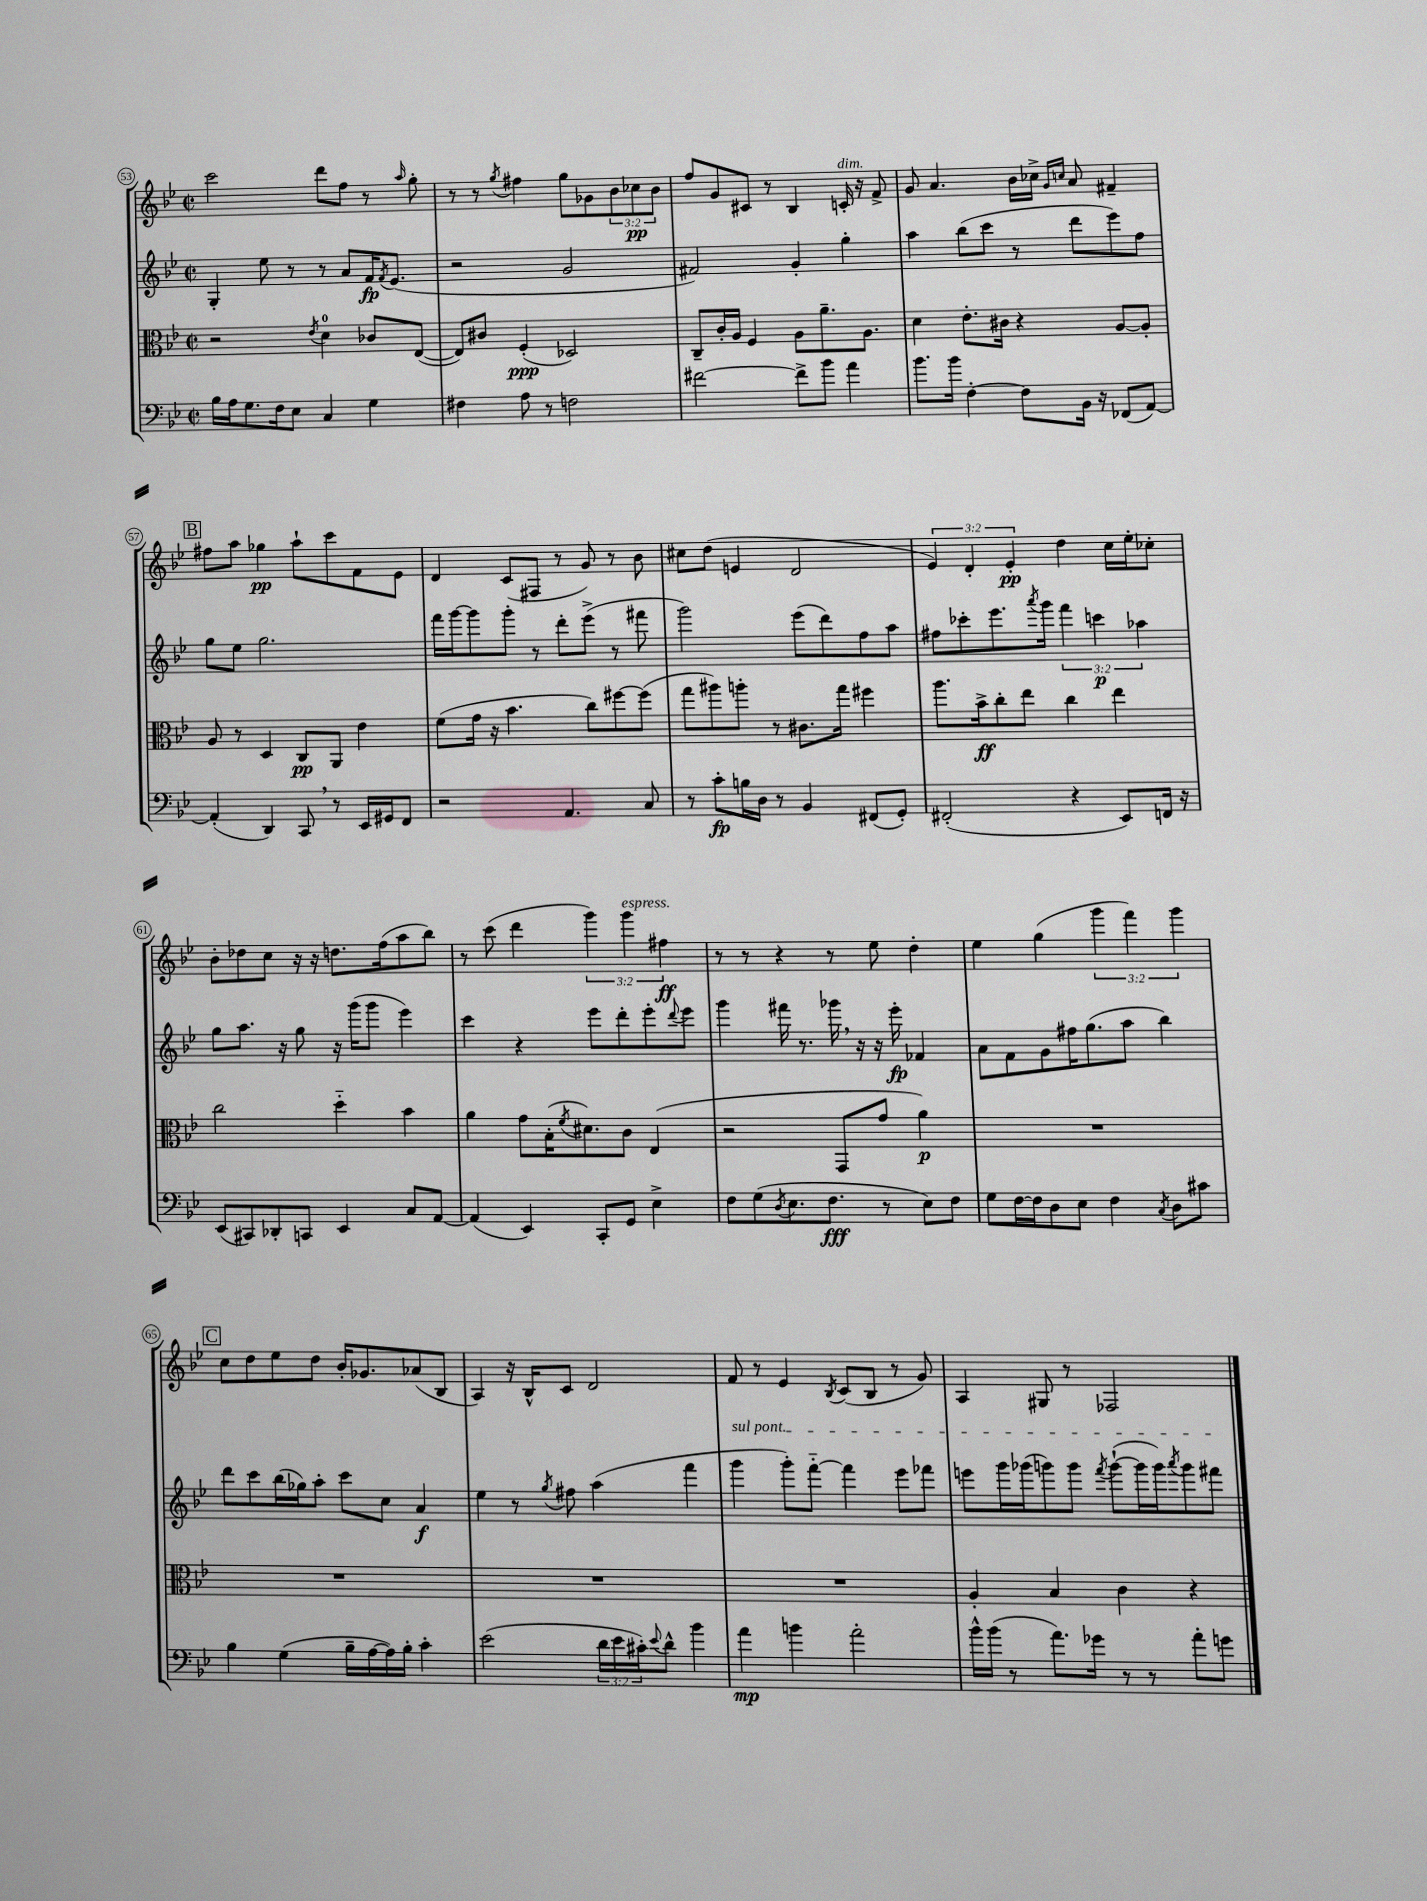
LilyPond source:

<<
\new StaffGroup <<
\new Staff = "s0" {
    \clef treble \key bes \major \defaultTimeSignature \time 2/2 \override Staff.TupletNumber.text = #tuplet-number::calc-fraction-text
    c'''2 d'''8 f''8 r8 \grace { a''16 } g''8-. |
    r8 r8 \acciaccatura { g''8 } fis''4 g''8 ges'8 \tuplet 3/2 { bes'8 ces''8\pp bes'8 } |
    f''8 g'8 cis'8 r8 bes4 c'16-.^\markup { \italic "dim." } r16 f'8-> |
    g'8 a'4. bes'16 ces''16-> \grace { g'16 c''16 } a'8 fis'4-- |
    \mark \markup { \box "B" } fis''8 a''8 ges''4\pp a''8-! c'''8 f'8 ees'8 |
    d'4 c'8( fis8 r8 g'8) r8 bes'8 |
    cis''8 d''8( e'4 d'2 |
    \tuplet 3/2 { ees'4) d'4-. ees'4-.\pp } d''4 c''16 ees''16-. ces''8-. |
    bes'8-. des''8 c''8 r16 r16 d''8. f''16( a''8 bes''8) |
    r8 c'''8( d'''4 \tuplet 3/2 { g'''4) g'''4^\markup { \italic "espress." } fis''4\ff } |
    r8 r8 r4 r8 ees''8 d''4-. |
    ees''4 g''4( \tuplet 3/2 { g'''4 f'''4) g'''4 } |
    \mark \markup { \box "C" } c''8 d''8 ees''8 d''8 bes'16-. ges'8. aes'8( bes8 |
    a4) r16 bes16-^ c'8 d'2 |
    f'8 r8 ees'4 \acciaccatura { bes8 } c'8( bes8 r8 g'8) |
    a4 gis8 r8 fes2 \bar "|." |
}
\new Staff = "s1" {
    \clef treble \key bes \major \defaultTimeSignature \time 2/2 \override Staff.TupletNumber.text = #tuplet-number::calc-fraction-text
    g4-. ees''8 r8 r8 a'8 f'16\fp \acciaccatura { f'8 } ees'8.( |
    r2 g'2 |
    fis'2) g'4-. g''4-. |
    a''4 bes''8( c'''8 r8 d'''8 ees'''8) f''8 |
    \mark \markup { \box "B" } g''8 ees''8 g''2. |
    f'''16 g'''16~ g'''8 g'''8-. r8 d'''8-. ees'''8->( r8 fis'''8 |
    g'''2) ees'''8( d'''8) f''8 a''8 |
    fis''8 ces'''8-. ees'''8. \acciaccatura { a'''8 } g'''16 \tuplet 3/2 { f'''4 c'''4\p aes''4 } |
    g''8 a''8. r16 g''8 r16 g'''16( g'''8 ees'''4) |
    c'''4 r4 ees'''8 d'''8-. ees'''8-. \appoggiatura { d'''8 } ees'''8 |
    g'''4 fis'''16 r8. ges'''16 \breathe r16 r16 ees'''16-.\fp fes'4 |
    a'8 f'8 g'8 fis''16 g''8.( a''8 bes''4) |
    \mark \markup { \box "C" } d'''8 c'''8 bes''16( ges''16) a''8-. c'''8 c''8 a'4\f |
    ees''4 r8 \acciaccatura { g''8 } fis''8 a''4( f'''4 |
    \once \override TextSpanner.bound-details.left.text = \markup { \italic "sul pont." } g'''4\startTextSpan g'''8-.) f'''8~-_ f'''4 ees'''8 fes'''8 |
    e'''8 g'''16 ges'''16( g'''8) g'''8 \acciaccatura { f'''8 } g'''8~-!( g'''16 g'''16) \acciaccatura { a'''8 } g'''8 fis'''8\stopTextSpan \bar "|." |
}
\new Staff = "s2" {
    \clef alto \key bes \major \defaultTimeSignature \time 2/2
    r2 \acciaccatura { ees'8 } d'4-0 ces'8 ees8~( |
    ees8) cis'8 f4-.\ppp( des2) |
    c8-- c'16-. a16 f4 a8 a'8.-- a8. |
    d'4 ees'8.-. cis'16 r4 a8~ a8-. |
    \mark \markup { \box "B" } a8 r8 d4 c8\pp a,8 ees'4 |
    f'8( g'16 r16 bes'4. c''8) fis''8~ fis''8( |
    g''8 ais''8) a''8-. r8 cis'8. g''16 fis''4 |
    a''8. bes'16->\ff c''8-. ees''8 c''4 ees''4 |
    c''2 d''4-_ bes'4 |
    a'4 g'8 bes16-.( \acciaccatura { f'8 } dis'8.) c'8 ees4( |
    r2 g,8 g'8 a'4\p) |
    R1 |
    \mark \markup { \box "C" } R1 |
    R1 |
    R1 |
    a4-. bes4 c'4 r4 \bar "|." |
}
\new Staff = "s3" {
    \clef bass \key bes \major \defaultTimeSignature \time 2/2 \override Staff.TupletNumber.text = #tuplet-number::calc-fraction-text
    bes16 a16 g8. f16 ees8 c4 g4 |
    fis4 a8 r8 f2 |
    fis'2~ fis'8-> bes'8 a'4 |
    bes'8. bes'16 f4~-. f8 bes,16 r16 fes,8( a,8~) |
    \mark \markup { \box "B" } a,4-.( d,4) c,8 \breathe r8 ees,16 gis,16 f,8 |
    r2 a,4. c8 |
    r8 c'8-.\fp b16 d16 r8 bes,4 fis,8( g,8-.) |
    fis,2-.( r4 ees,8) f,16 r16 |
    ees,8( cis,8) des,8-. c,8 ees,4 c8 a,8~ |
    a,4( ees,4) c,8-. g,8 ees4-> |
    f8 g8( \acciaccatura { d8 } ees8. f8.\fff r8 ees8) f8 |
    g8 f16~ f16 d8 ees8 f4 \acciaccatura { c8 } d8 cis'8 |
    \mark \markup { \box "C" } bes4 g4( bes16-- a16~ a16) bes16-. c'4-. |
    ees'2( \tuplet 3/2 { d'16 ees'16 cis'16-.) } \appoggiatura { ees'8 } d'8-^ bes'4 |
    a'4\mp b'4 a'2-. |
    bes'16-^ bes'16( r8 a'8.) ges'16 r8 r8 a'8-. g'8 \bar "|." |
}
>>
>>
\layout { \context { \Score currentBarNumber = #53 \override BarNumber.stencil = #(make-stencil-circler 0.1 0.3 ly:text-interface::print) } }
